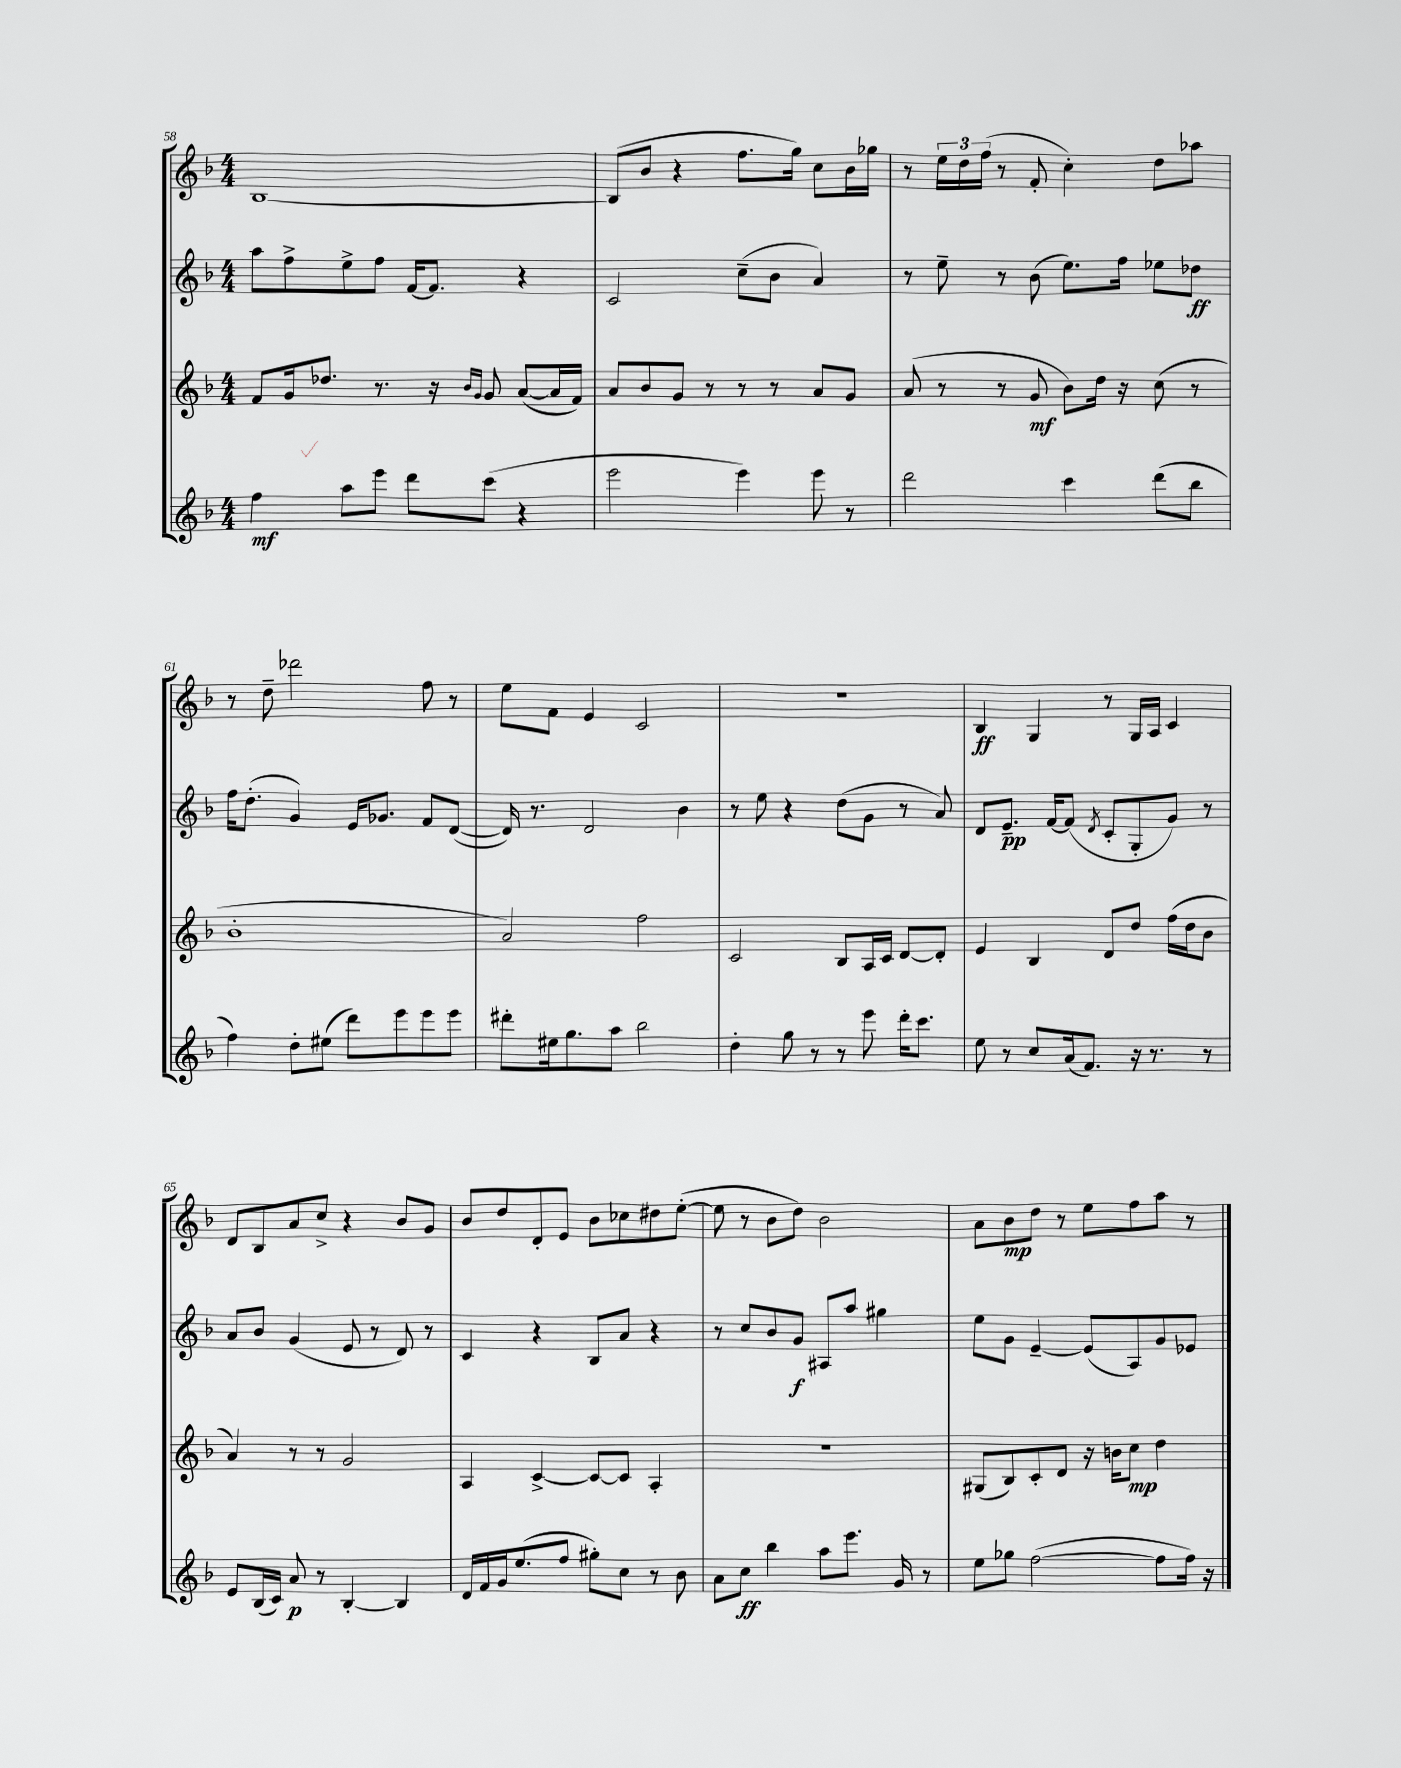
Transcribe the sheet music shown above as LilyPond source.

<<
\new StaffGroup <<
\new Staff = "s0" {
    \clef treble \key f \major \numericTimeSignature \time 4/4
    bes1~ |
    bes8( bes'8 r4 f''8. g''16) c''8 bes'16 ges''16 |
    r8 \tuplet 3/2 { e''16 d''16 f''16( } r8 f'8-. c''4-.) d''8 aes''8 |
    r8 d''8-- des'''2 f''8 r8 |
    e''8 f'8 e'4 c'2 |
    R1 |
    bes4\ff g4 r8 g16 a16 c'4 |
    d'8 bes8 a'8 c''8-> r4 bes'8 g'8 |
    bes'8 d''8 d'8-. e'8 bes'8 ces''8 dis''8 e''8~-.( |
    e''8 r8 bes'8 d''8) bes'2 |
    a'8 bes'8\mp d''8 r8 e''8 f''8 a''8 r8 \bar "|." |
}
\new Staff = "s1" {
    \clef treble \key f \major \numericTimeSignature \time 4/4
    a''8 f''8-> e''8-> f''8 f'16~ f'8. r4 |
    c'2 c''8--( bes'8 a'4) |
    r8 e''8-- r8 bes'8( e''8.) f''16 ees''8 des''8\ff |
    f''16 d''8.-.( g'4) e'16 ges'8. f'8 d'8~( |
    d'16) r8. d'2 bes'4 |
    r8 e''8 r4 d''8( g'8 r8 a'8) |
    d'8 e'8.--\pp f'16~ f'8( \acciaccatura { d'8 } c'8-. g8-. g'8) r8 |
    a'8 bes'8 g'4( e'8 r8 d'8) r8 |
    c'4 r4 bes8 a'8 r4 |
    r8 c''8 bes'8 g'8\f ais8 a''8 gis''4 |
    e''8 g'8 e'4~-- e'8( a8) g'8 ees'8 \bar "|." |
}
\new Staff = "s2" {
    \clef treble \key f \major \numericTimeSignature \time 4/4
    f'8 g'16 des''8. r8. r16 \grace { bes'16 g'16 } g'8 a'8~( a'16 f'16) |
    a'8 bes'8 g'8 r8 r8 r8 a'8 g'8 |
    a'8( r8 r8 g'8\mf bes'8) d''16 r16 c''8( r8 |
    bes'1-. |
    a'2) f''2 |
    c'2 bes8 a16 c'16 d'8~ d'8-. |
    e'4 bes4 d'8 d''8 f''16( d''16 bes'8 |
    a'4) r8 r8 g'2 |
    a4 c'4~-> c'8~ c'8 a4-. |
    R1 |
    gis8( bes8) c'8-. d'8 r16 b'16 c''8\mp d''4 \bar "|." |
}
\new Staff = "s3" {
    \clef treble \key f \major \numericTimeSignature \time 4/4
    f''4\mf a''8 e'''8 d'''8 c'''8( r4 |
    e'''2 e'''4) e'''8 r8 |
    d'''2 c'''4 d'''8( bes''8 |
    f''4) d''8-. eis''8( d'''8) e'''8 e'''8 e'''8 |
    dis'''8-. eis''16 g''8. a''8 bes''2 |
    d''4-. g''8 r8 r8 e'''8 d'''16-. c'''8. |
    e''8 r8 c''8 a'16( f'8.) r16 r8. r8 |
    e'8 bes16( c'16) a'8\p r8 bes4~-. bes4 |
    d'16 f'16 g'16 e''8.( f''8 gis''8-.) c''8 r8 bes'8 |
    a'8 c''8\ff bes''4 a''8 e'''8. g'16 r8 |
    e''8 ges''8 f''2~( f''8 f''16) r16 \bar "|." |
}
>>
>>
\layout { \context { \Score currentBarNumber = #58 } }
